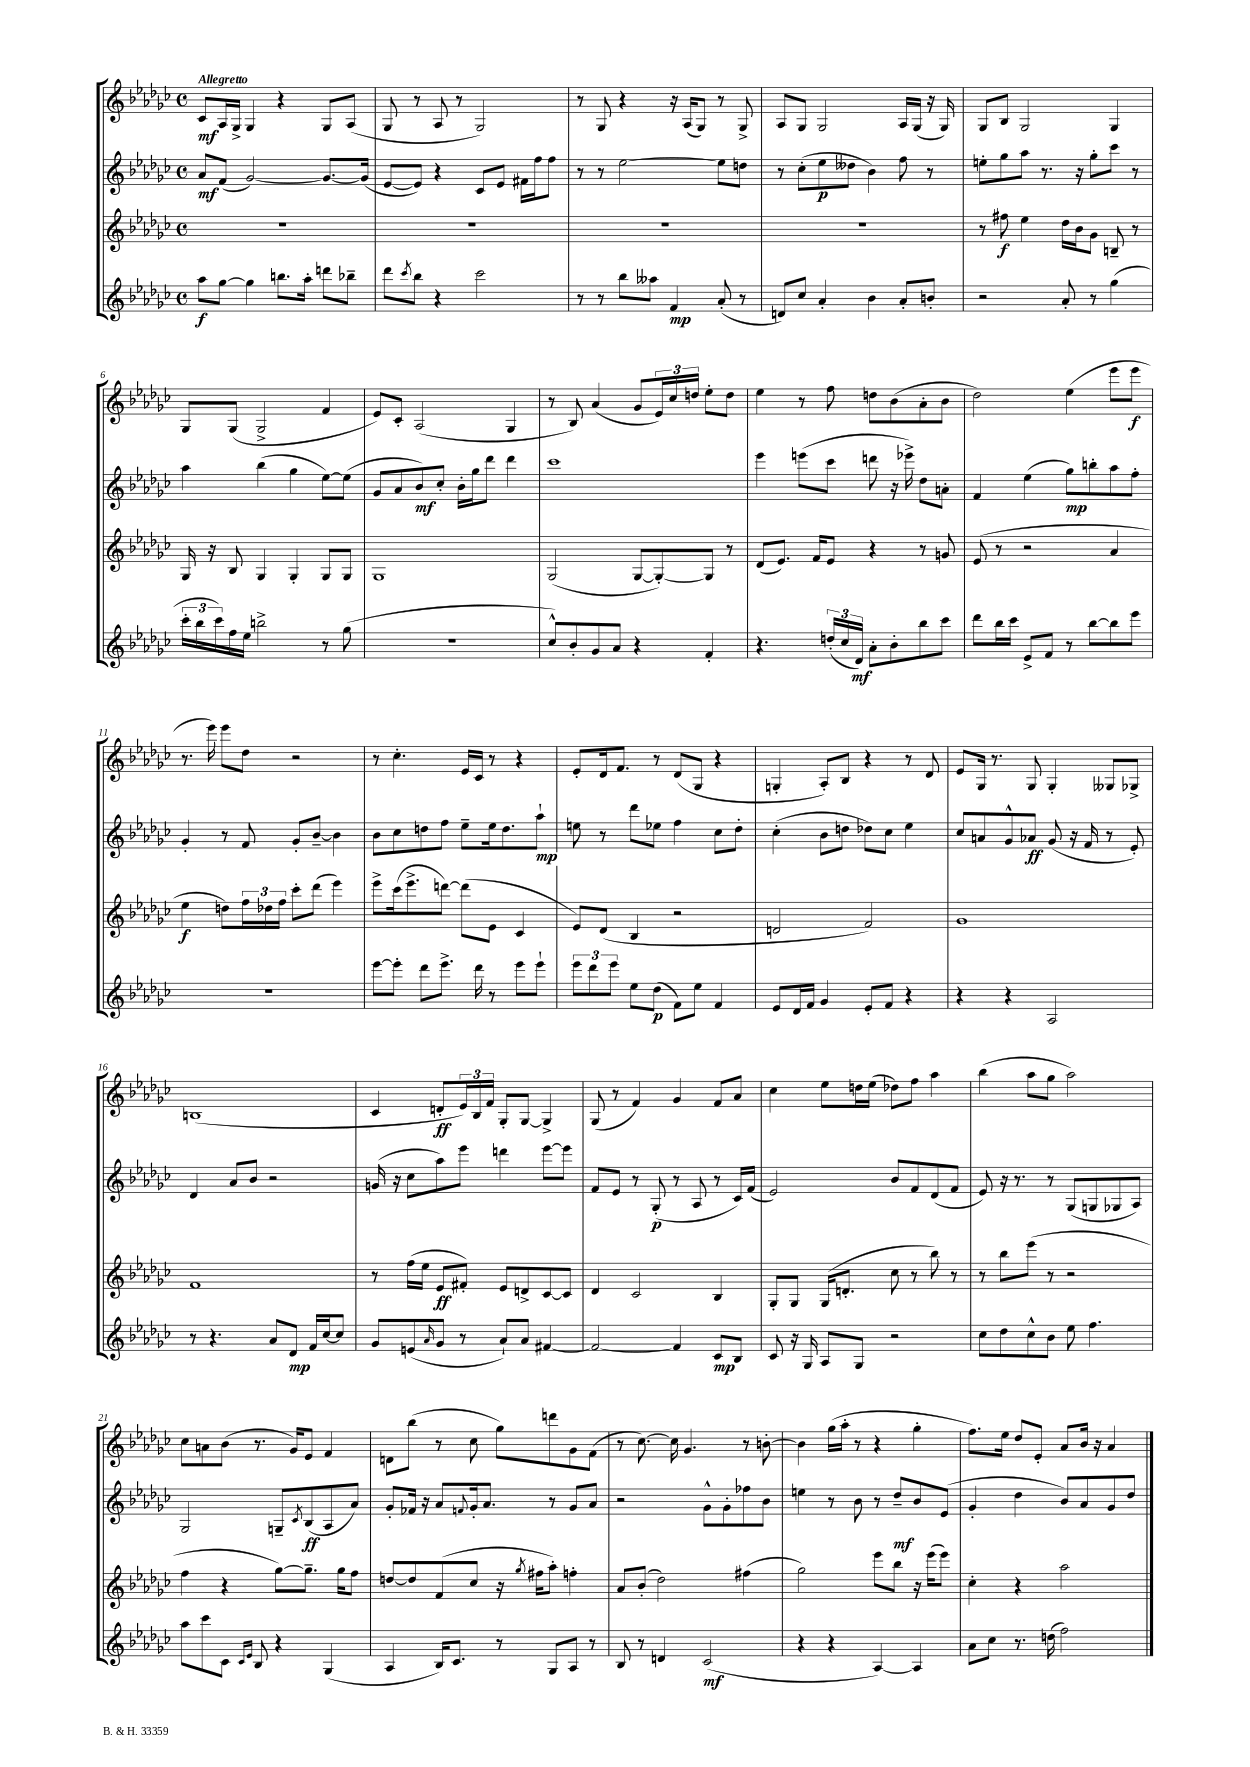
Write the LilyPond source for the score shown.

<<
\new StaffGroup <<
\new Staff = "s0" {
    \clef treble \key ges \major \defaultTimeSignature \time 4/4 \tempo "Allegretto"
    ces'8\mf aes16 ges16-> ges4 r4 ges8 aes8( |
    ges8 r8 aes8 r8 ges2) |
    r8 ges8 r4 r16 aes16( ges8) r8 ges8-> |
    aes8 ges8 ges2 aes16 ges16( r16 ges16) |
    ges8 bes8 ges2 ges4 |
    ges8 ges8( ges2-> f'4 |
    ees'8) ces'8-. aes2( ges4 |
    r8 bes8) aes'4( ges'8 \tuplet 3/2 { ees'16) ces''16 d''16 } ees''8-. d''8 |
    ees''4 r8 f''8 d''8 bes'8( aes'8-. bes'8 |
    des''2) ees''4( ees'''8 ees'''8\f |
    r8. ees'''16) ees'''8 des''8 r2 |
    r8 ces''4.-. ees'16 ces'16 r8 r4 |
    ees'8-. des'16 f'8. r8 des'8( ges8 r4 |
    g4-. aes8-.) bes8 r4 r8 des'8 |
    ees'8 ges16 r8. ges8 ges4-. geses8 ges8-> |
    b1( |
    ces'4 d'8-.\ff \tuplet 3/2 { ees'16) bes16 f'16 } ges8-. ges8~ ges4-> |
    ges8( r8 f'4) ges'4 f'8 aes'8 |
    ces''4 ees''8 d''16 ees''16( des''8) f''8 aes''4 |
    bes''4( aes''8 ges''8 aes''2) |
    ces''8 a'8 bes'8( r8. ges'16) ees'8 f'4 |
    d'8 bes''8( r8 ces''8 ges''8) d'''8 ges'8 f'8( |
    r8 ces''8.~) ces''16 ges'4. r8 b'8~-. |
    b'4 ges''16( aes''16-. r8 r4 ges''4-. |
    f''8.) ees''16 des''8 ees'8-. aes'8 bes'16 r16 aes'4 \bar "|." |
}
\new Staff = "s1" {
    \clef treble \key ges \major \defaultTimeSignature \time 4/4
    aes'8\mf f'8( ges'2~) ges'8.~ ges'16( |
    ees'8~ ees'8) r4 ces'8 ees'8 fis'16 f''16 f''8 |
    r8 r8 ees''2~ ees''8 d''8 |
    r8 ces''8-.( ees''8\p deses''8 bes'4) f''8 r8 |
    e''8-. ges''8 aes''8 r8. r16 ges''8-. ces'''8 r8 |
    aes''4 bes''4( ges''4 ees''8~) ees''8( |
    ges'8 aes'8 bes'8\mf) ces''8-. bes'16-. ges''16 des'''8 des'''4 |
    ces'''1 |
    ees'''4 e'''8( ces'''8 d'''8 r16 ees'''16->) des''8 a'8-. |
    f'4 ees''4( ges''8\mp) b''8-. aes''8 f''8-. |
    ges'4-. r8 f'8 ges'8-. bes'8~-- bes'4 |
    bes'8 ces''8 d''8 f''8 ees''8-- ees''16 d''8. aes''8-!\mp |
    e''8 r8 des'''8 ees''8 f''4 ces''8 des''8-. |
    ces''4-.( bes'8 d''8 des''8) ces''8 ees''4 |
    ces''8 a'8 ges'8-^ aes'8\ff ges'8( r16 f'16 r8 ees'8-.) |
    des'4 aes'8 bes'8 r2 |
    g'16( r16 ces''8 aes''8) ees'''8 d'''4 ees'''8~ ees'''8 |
    f'8 ees'8 r8 ges8-.\p( r8 aes8 r8 ces'16) f'16( |
    ees'2) bes'8 f'8 des'8( f'8 |
    ees'8) r16 r8. r8 ges8( g8 ges8 aes8) |
    ges2 g8-- \acciaccatura { ces'8 } bes8\ff( aes8 aes'8) |
    ges'8-. fes'16 r16 aes'8 \appoggiatura { f'8 } ges'16-. aes'8. r8 ges'8 aes'8 |
    r2 ges'8-^ ges'8-. fes''8 bes'8 |
    e''4 r8 bes'8 r8 des''8--\mf bes'8 ees'8( |
    ges'4-. des''4 bes'8) aes'8 ges'8 des''8 \bar "|." |
}
\new Staff = "s2" {
    \clef treble \key ges \major \defaultTimeSignature \time 4/4
    R1 |
    R1 |
    R1 |
    R1 |
    r8 fis''8\f ees''4 des''16 bes'16 ges'8 b8-- r8 |
    ges16 r16 bes8 ges4 ges4-. ges8 ges8 |
    ges1 |
    ges2( ges8~ ges8~-.) ges8 r8 |
    des'8( ees'8.) f'16 ees'8 r4 r8 g'8 |
    ees'8( r8 r2 aes'4 |
    ees''4\f d''8) \tuplet 3/2 { f''16 des''16 f''16 } ces'''8-. des'''8( ees'''4) |
    ees'''8-> ces'''16( ees'''8.-> d'''8~) d'''8( ees'8 ces'4 |
    ees'8) des'8( bes4 r2 |
    d'2 f'2) |
    ges'1 |
    f'1 |
    r8 f''16( ees''16 ees'8\ff fis'8-.) ees'8 d'8-> ces'8~ ces'8 |
    des'4 ces'2 bes4 |
    ges8-. ges8 ges16( d'8.-. ces''8 r8 bes''8) r8 |
    r8 bes''8 ees'''8( r8 r2 |
    f''4 r4 ges''8~) ges''8.-- ges''16 f''8 |
    d''8~ d''8 f'8( ces''8 r16 \acciaccatura { ges''8 } fis''16 aes''8-.) f''4-. |
    aes'8 bes'8-.( des''2) fis''4( |
    ges''2) ees'''8 bes''8 r16 ees'''16( ees'''8) |
    ces''4-. r4 aes''2 \bar "|." |
}
\new Staff = "s3" {
    \clef treble \key ges \major \defaultTimeSignature \time 4/4
    aes''8\f ges''8~ ges''4 b''8. aes''16-. d'''8 bes''8-- |
    des'''8 \acciaccatura { ces'''8 } bes''8 r4 ces'''2 |
    r8 r8 bes''8 aeses''8 f'4\mp aes'8-.( r8 |
    d'8) ces''8 aes'4-. bes'4 aes'8-. b'8-. |
    r2 aes'8-. r8 ges''4( |
    \tuplet 3/2 { ces'''16-. bes''16 ces'''16) } f''16 ees''16 b''2-> r8 ges''8( |
    R1 |
    ces''8-^) bes'8-. ges'8 aes'8 r4 f'4-. |
    r4. \tuplet 3/2 { d''16-.( ces''16 des'16\mf) } aes'8-. bes'8-. bes''8 ces'''8 |
    des'''8 bes''16 ces'''16 ees'8-> f'8 r8 bes''8~ bes''8 ees'''8 |
    R1 |
    ees'''8~ ees'''8-. des'''8 ees'''8.-> des'''16 r8 ees'''8 ees'''8-! |
    \tuplet 3/2 { ees'''8 des'''8 ees'''8 } ees''8 des''8\p( f'8) ees''8 f'4 |
    ees'8 des'16 f'16 ges'4 ees'8-. f'8 r4 |
    r4 r4 aes2 |
    r8 r4. aes'8 des'8\mp f'16 ces''16~ ces''8 |
    ges'8 e'8( \grace { aes'16 } ges'8 r8 aes'8-!) aes'8 fis'4~ |
    fis'2~ fis'4 ces'8\mp bes8 |
    ces'8 r16 ges16 aes8 ges8 r2 |
    ces''8 des''8 ces''8-^ bes'8 ees''8 f''4. |
    aes''8 ces'''8 ces'8 \grace { ces'16 ees'16 } bes8 r4 ges4( |
    aes4 bes16) ces'8. r8 ges8 aes8 r8 |
    bes8 r8 d'4 ces'2\mf( |
    r4 r4 aes4~) aes4 |
    aes'8 ces''8 r8. d''16( f''2) \bar "|." |
}
>>
>>
